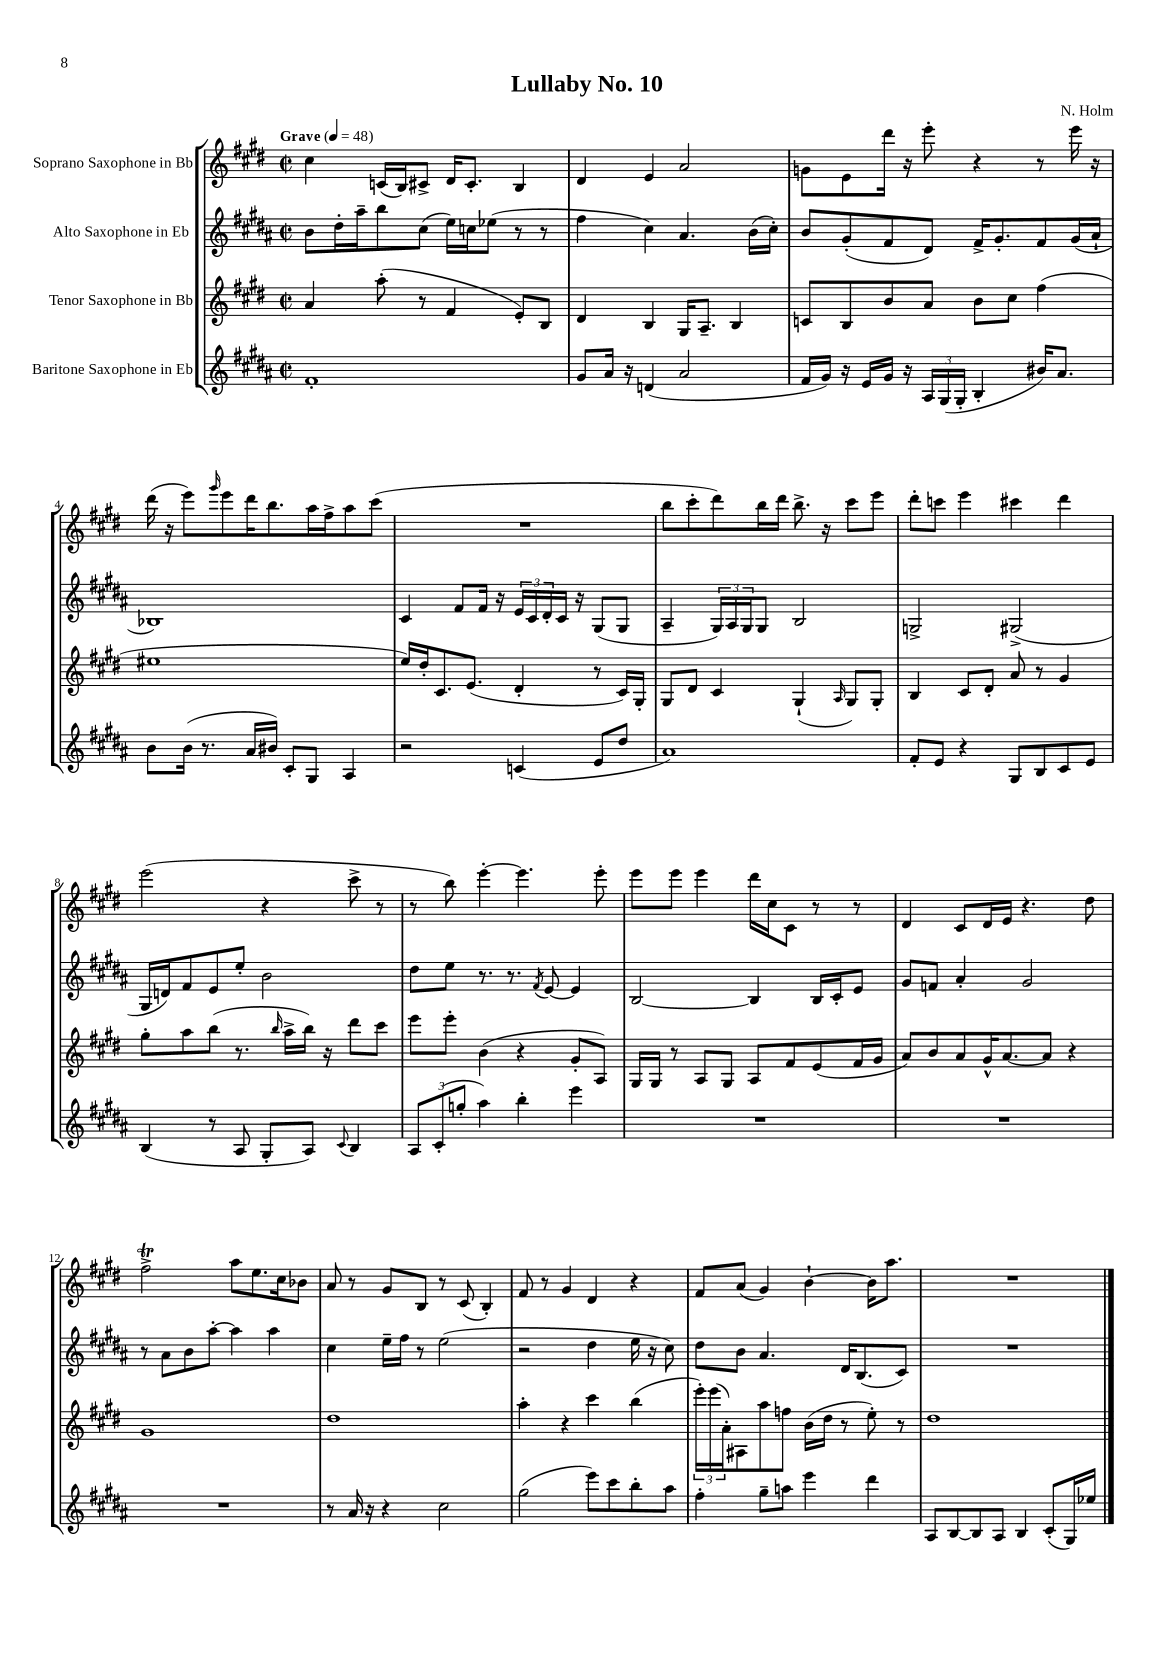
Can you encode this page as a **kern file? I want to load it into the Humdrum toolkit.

**kern	**kern	**kern	**kern
*staff4	*staff3	*staff2	*staff1
*clefG2	*clefG2	*clefG2	*clefG2
*k[f#c#g#d#a#]	*k[f#c#g#d#]	*k[f#c#g#d#a#]	*k[f#c#g#d#]
*M2/2	*M2/2	*M2/2	*M2/2
*met(c|)	*met(c|)	*met(c|)	*met(c|)
*MM48	*MM48	*MM48	*MM48
1f#'	4a	8b	4cc#
.	.	16dd#'	.
.	.	16aa#~	.
.	(8aa'	8bb	(16c
.	.	.	16B)
.	8r	(8cc#	8c#^
.	4f#	16ee)	16d#
.	.	16cc	8.c#'
.	.	(8ee-	.
.	8e')	8r	4B
.	8B	8r	.
=	=	=	=
8g#	4d#	4ff#	4d#
16a#	.	.	.
16r	.	.	.
(4d	4B	4cc#)	4e
2a#	16G#	4.a#	2a
.	8.A~	.	.
.	4B	.	.
.	.	(16b	.
.	.	16cc#')	.
=	=	=	=
16f#	8c	8b	8g
16g#)	.	.	.
16r	8B	(8g#'	8e
16e	.	.	.
16g#	8b	8f#	16ddd#
16r	.	.	16r
24A#	8a	8d#)	8eee'
(24G#	.	.	.
24G#'	.	.	.
4B'	8b	16f#^	4r
.	.	8.g#'	.
.	8cc#	.	.
16b#)	(4ff#	8f#	8r
8.a#	.	.	.
.	.	(16g#	16eee
.	.	16a#`	16r
=	=	=	=
8b	1ee#	1B-)	(16ddd#
.	.	.	16r
(16b	.	.	8eee)
8.r	.	.	.
.	.	.	16qqggg#
.	.	.	8eee
16a#	.	.	16ddd#
16b#)	.	.	8.bb
8c#'	.	.	.
8G#	.	.	16aa
.	.	.	16ff#^
4A#	.	.	8aa
.	.	.	(8ccc#
=	=	=	=
2r	16ee)	4c#	1r
.	16dd#'	.	.
.	8.c#	.	.
.	.	8f#	.
.	(8.e	.	.
.	.	16f#	.
.	.	16r	.
(4c	4d#'	24e	.
.	.	24c#	.
.	.	24d#'	.
.	.	16c#	.
.	.	16r	.
8e	8r	(8G#	.
8dd#	16c#)	8G#	.
.	16G#'	.	.
=	=	=	=
1a#)	8G#	4A#~	8bb
.	8d#	.	8ccc#'
.	4c#	24G#)	8ddd#)
.	.	24A#	.
.	.	24G#	.
.	.	8G#	16bb
.	.	.	16ddd#
.	(4G#`	2B	8.bb^
.	.	.	16r
.	16qqA	.	.
.	8G#)	.	8ccc#
.	8G#'	.	8eee
=	=	=	=
8f#'	4B	2G^	8ddd#'
8e	.	.	8ccc
4r	8c#	.	4eee
.	8d#'	.	.
8G#	8a	(2G#^	4ccc#
8B	8r	.	.
8c#	4g#	.	4ddd#
8e	.	.	.
=	=	=	=
(4B	8gg#'	16G#	(2eee
.	.	16d)	.
.	8aa	8f#	.
8r	(8bb	8e	.
8A#	8.r	8ee'	.
8G#'	.	2b	4r
.	16qqbb	.	.
.	16aa^	.	.
8A#)	16bb)	.	.
.	16r	.	.
8qqc#	.	.	.
4B	8ddd#	.	8ccc#^
.	8ccc#	.	8r
=	=	=	=
12A#	8eee	8dd#	8r
(12c#'	.	.	.
.	8eee'	8ee	8bb)
12gg'	.	.	.
4aa#)	(4b	8.r	[4eee'
.	.	8.r	.
4bb'	4r	.	4.eee]
.	.	8qf#	.
.	.	[8e	.
4eee	8g#'	4e]	.
.	8A)	.	8eee'
=	=	=	=
1r	16G#	[2B	8eee
.	16G#	.	.
.	8r	.	8eee
.	8A	.	4eee
.	8G#	.	.
.	8A	4B]	16ddd#
.	.	.	16cc#
.	8f#	.	8c#
.	(8e	16B	8r
.	.	16c#'	.
.	16f#	8e	8r
.	16g#	.	.
=	=	=	=
1r	8a)	8g#	4d#
.	8b	8f	.
.	8a	4a#'	8c#
.	16g#^^	.	16d#
.	[8.a	.	16e
.	.	2g#	4.r
.	8a]	.	.
.	4r	.	.
.	.	.	8dd#
=	=	=	=
1r	1g#	8r	2ff#^
.	.	8a#	.
.	.	8b	.
.	.	[8aa#'	.
.	.	4aa#]	8aa
.	.	.	8.ee
.	.	4aa#	.
.	.	.	16cc#
.	.	.	8b-
=	=	=	=
8r	1dd#	4cc#	8a
16a#	.	.	8r
16r	.	.	.
4r	.	16ee~	8g#
.	.	16ff#	.
.	.	8r	8B
2cc#	.	(2ee	8r
.	.	.	(8c#
.	.	.	4B')
=	=	=	=
(2gg#	4aa'	2r	8f#
.	.	.	8r
.	4r	.	4g#
8eee)	4ccc#	4dd#	4d#
8ccc#	.	.	.
8bb'	(4bb	16ee	4r
.	.	16r	.
8aa#	.	8cc#)	.
=	=	=	=
4ff#'	24eee')	8dd#	8f#
.	(24eee	.	.
.	24a')	.	.
.	8A#	8b	(8a
8gg#~	8aa	4.a#	4g#)
8aa	8ff	.	.
4eee	(16b	.	[4b`
.	16dd#	.	.
.	8r	16d#	.
.	.	(8.B	.
4ddd#	8ee')	.	16b]
.	.	.	8.aa
.	8r	8c#)	.
=	=	=	=
8A#	1dd#	1r	1r
[8B	.	.	.
8B]	.	.	.
8A#	.	.	.
4B	.	.	.
(8c#'	.	.	.
16G#)	.	.	.
16ee-	.	.	.
==	==	==	==
*-	*-	*-	*-
